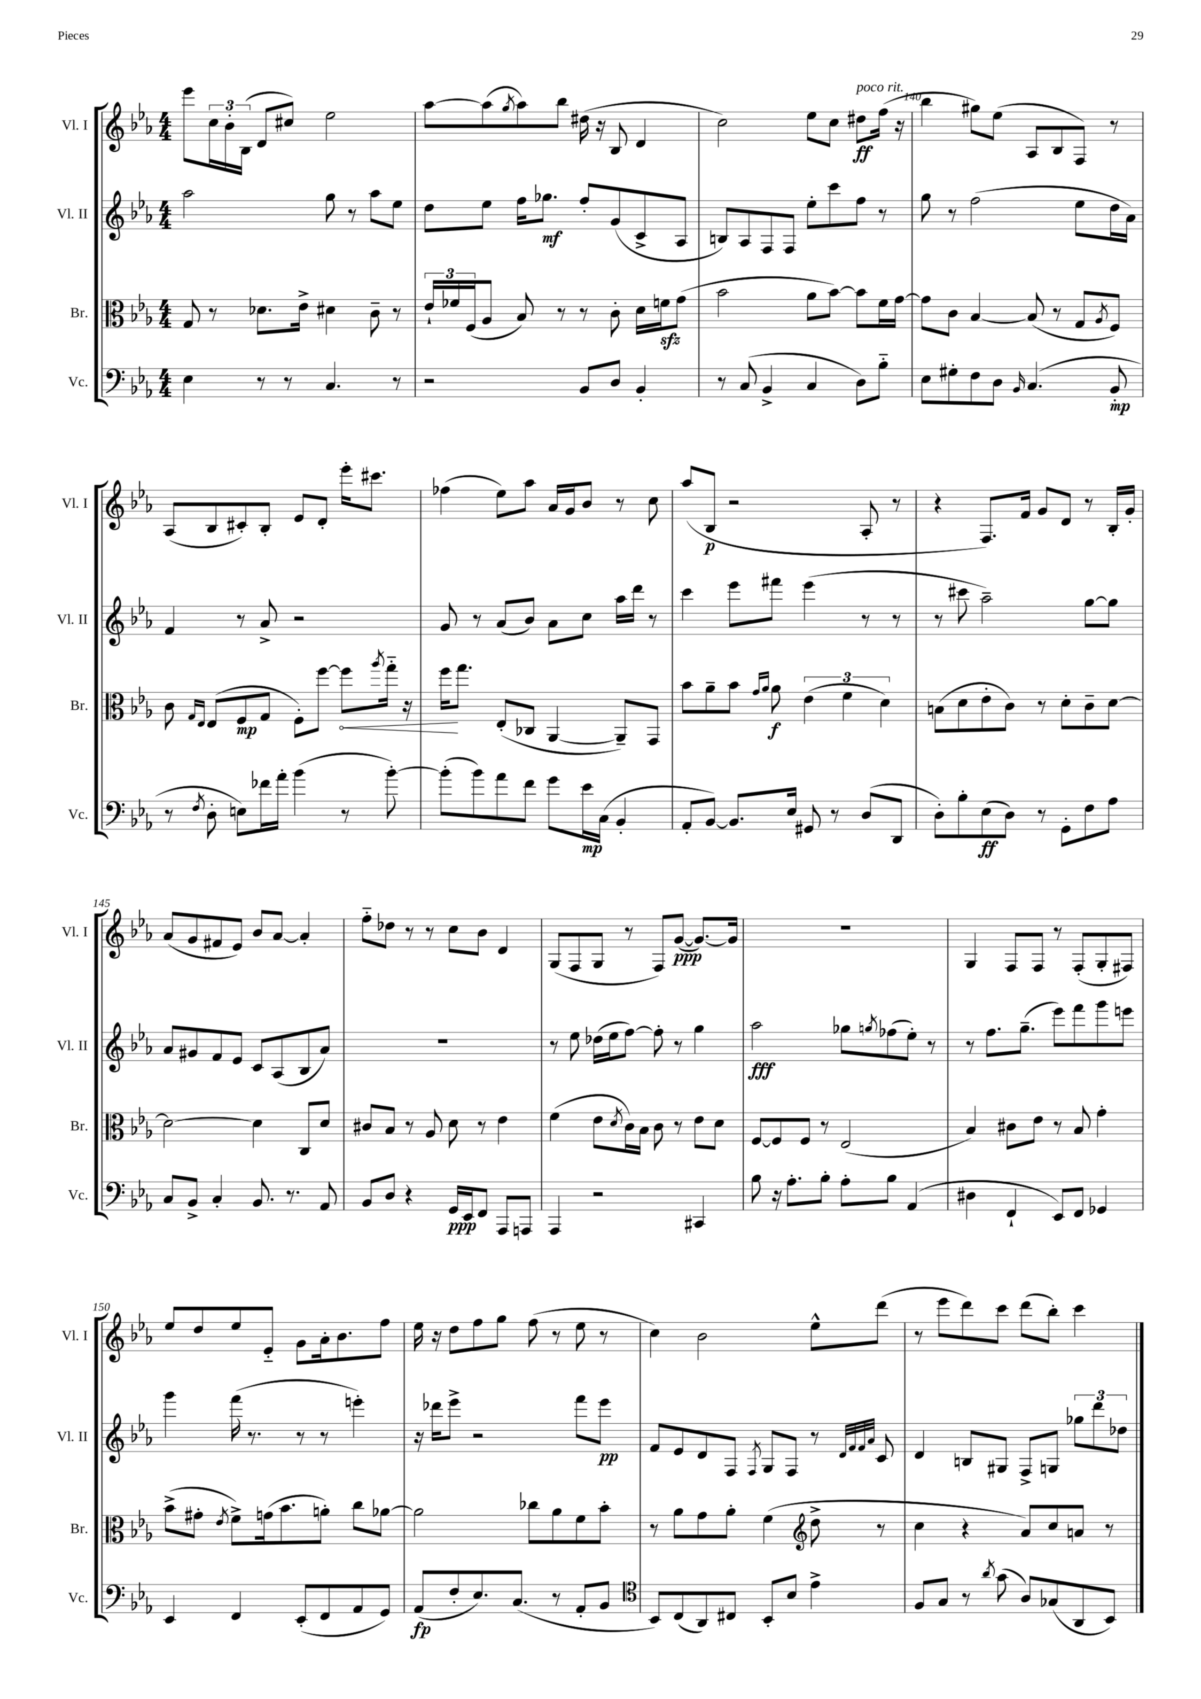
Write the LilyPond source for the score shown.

<<
\new StaffGroup <<
\new Staff = "s0" \with { instrumentName = "Vl. I" shortInstrumentName = "Vl. I" } {
    \clef treble \key ees \major \numericTimeSignature \time 4/4
    ees'''8 \tuplet 3/2 { c''16 bes'16-. bes16( } d'8 cis''8) ees''2 |
    aes''8~ aes''8( \acciaccatura { g''8 } aes''8) bes''8 dis''16( r16 bes8 d'4 |
    c''2) ees''8 c''8 dis''8\ff^\markup { \italic "poco rit." } f''16( r16 |
    bes''4 gis''8) ees''8( aes8 bes8 f8) r8 |
    aes8( bes8 cis'8-.) bes8-. ees'8 d'8-. ees'''16-. cis'''8. |
    fes''4( ees''8) aes''8 aes'16 g'16 bes'8 r8 c''8 |
    aes''8( bes8\p r2 aes8-. r8 |
    r4 f8.) f'16 g'8 d'8 r8 bes16-. g'16-. |
    aes'8( g'8 fis'8 ees'8) bes'8 aes'8~ aes'4-. |
    f''8-_ des''8 r8 r8 c''8 bes'8 d'4 |
    g8( f8 g8 r8 f8) g'8~\ppp( g'8.~) g'16 |
    R1 |
    g4 f8 f8 r8 f8-.( g8-. fis8) |
    ees''8 d''8 ees''8 ees'8-_ g'8 aes'16-. bes'8. f''8 |
    ees''16 r16 d''8 f''8 g''8 f''8( r8 ees''8 r8 |
    c''4) bes'2 ees''8-^ d'''8( |
    r8 ees'''8 d'''8) c'''8 d'''8( bes''8-.) c'''4 \bar "|." |
}
\new Staff = "s1" \with { instrumentName = "Vl. II" shortInstrumentName = "Vl. II" } {
    \clef treble \key ees \major \numericTimeSignature \time 4/4
    aes''2 g''8 r8 aes''8 ees''8 |
    d''8 ees''8 f''16 ges''8.\mf f''8-. g'8( c'8-> aes8 |
    b8) aes8 f8 f8 ees''8-. c'''8 f''8 r8 |
    g''8 r8 f''2( ees''8 d''16 aes'16) |
    f'4 r8 aes'8-> r2 |
    g'8 r8 aes'8( bes'8) aes'8 c''8 aes''16 d'''16 r8 |
    c'''4 ees'''8 fis'''8 ees'''4( r8 r8 |
    r8 cis'''8 aes''2--) g''8~ g''8 |
    aes'8 gis'8 f'8 ees'8 c'8 aes8( bes8 aes'8) |
    R1 |
    r8 ees''8 des''16( ees''16 f''8~) f''8-. r8 g''4 |
    aes''2\fff ges''8 \acciaccatura { g''8 } fes''8( ees''8-.) r8 |
    r8 f''8. g''8.--( ees'''8) f'''8 g'''8 e'''8 |
    g'''4 f'''16( r8. r8 r8 e'''4-.) |
    r16 des'''16 ees'''8-> r2 f'''8 ees'''8\pp |
    f'8 ees'8 d'8 f8 \acciaccatura { f8 } g8 f8 r8 \grace { d'32 f'32 f'32 aes'32 } c'8 |
    d'4 b8 gis8 f8-> g8 \tuplet 3/2 { ges''8 d'''8 des''8 } \bar "|." |
}
\new Staff = "s2" \with { instrumentName = "Br." shortInstrumentName = "Br." } {
    \clef alto \key ees \major \numericTimeSignature \time 4/4
    g8 r8 des'8. ees'16-> dis'4 c'8-- r8 |
    \tuplet 3/2 { ees'16-! fes'16 f16( } aes8 bes8) r8 r8 c'8-. d'16 f'16\sfz g'8( |
    bes'2 aes'8 bes'8~) bes'8 f'16 g'16~ |
    g'8 c'8 bes4~ bes8( r8 g8 \acciaccatura { aes8 } f8) |
    c'8 \grace { g16 ees16 } ees8( f8\mp g8 f8-.) f''8~ \once \override Hairpin.circled-tip = ##t f''8\< \acciaccatura { aes''8 } g''16-_ r16 |
    f''16\! g''8. ees8-.( ces8 aes,4~ aes,8--) g,8 |
    bes'8 aes'8-- bes'8 \grace { g'16 aes'16 } aes'8\f \tuplet 3/2 { ees'4( f'4 d'4) } |
    b8( d'8 ees'8-. c'8) r8 d'8-. c'8-- d'8~ |
    d'2~ d'4 c8 d'8 |
    cis'8 bes8 r8 aes8 d'8 r8 ees'4 |
    f'4( ees'8 \acciaccatura { d'8 } c'16) bes16 c'8 r8 ees'8 d'8 |
    f8~ f8 f8 r8 ees2( |
    bes4) cis'8 ees'8 r8 bes8 g'4-. |
    bes'8->( gis'8-. \acciaccatura { ees'8 } f'8->) g'16( bes'8. a'8-.) c''8 aes'8~ |
    aes'2 ces''8 aes'8 f'8 bes'8-. |
    r8 aes'8 g'8 aes'8-. f'4( \clef treble d''8-> r8 |
    c''4 r4 aes'8) c''8 a'8 r8 \bar "|." |
}
\new Staff = "s3" \with { instrumentName = "Vc." shortInstrumentName = "Vc." } {
    \clef bass \key ees \major \numericTimeSignature \time 4/4
    ees4 r8 r8 c4. r8 |
    r2 bes,8 d8 bes,4-. |
    r8 c8( bes,4-> c4 d8) bes8-_ |
    ees8 gis8-. f8 d8 \grace { bes,16 } c4.( bes,8-.\mp |
    r8 \acciaccatura { f8 } d8-. e8) fes'16 aes'16-. bes'4( r8 bes'8~-.) |
    bes'8-.( bes'8) aes'8 f'8 g'8 ees'16\mp c16( bes,4-. |
    aes,8-. bes,8~) bes,8. ees16 gis,8 r8 d8( d,8 |
    d8-.) bes8-. ees8\ff( d8) r8 g,8-. f8 aes8 |
    c8 bes,8-> c4-. bes,8. r8. aes,8 |
    bes,8 d8 r4 g,16\ppp ees,16 f,8 aes,,8 a,,8 |
    aes,,4 r2 cis,4 |
    bes8 r16 aes8.-. bes8-. aes8-. bes8 aes,4( |
    dis4 f,4-! ees,8) f,8 ges,4 |
    ees,4 f,4 ees,8-.( f,8 aes,8 g,8) |
    aes,8\fp( f8-. ees8.) c8.( r8 aes,8-. bes,8 |
    \clef tenor bes,8) c8( aes,8) cis8 bes,8-. bes8 ees'4-> |
    f8 g8 r8 \acciaccatura { aes'8 } g'8( aes8) ges8( aes,8 bes,8) \bar "|." |
}
>>
>>
\layout { \context { \Score currentBarNumber = #137 \override BarNumber.break-visibility = ##(#f #t #t) barNumberVisibility = #(every-nth-bar-number-visible 5) } }
